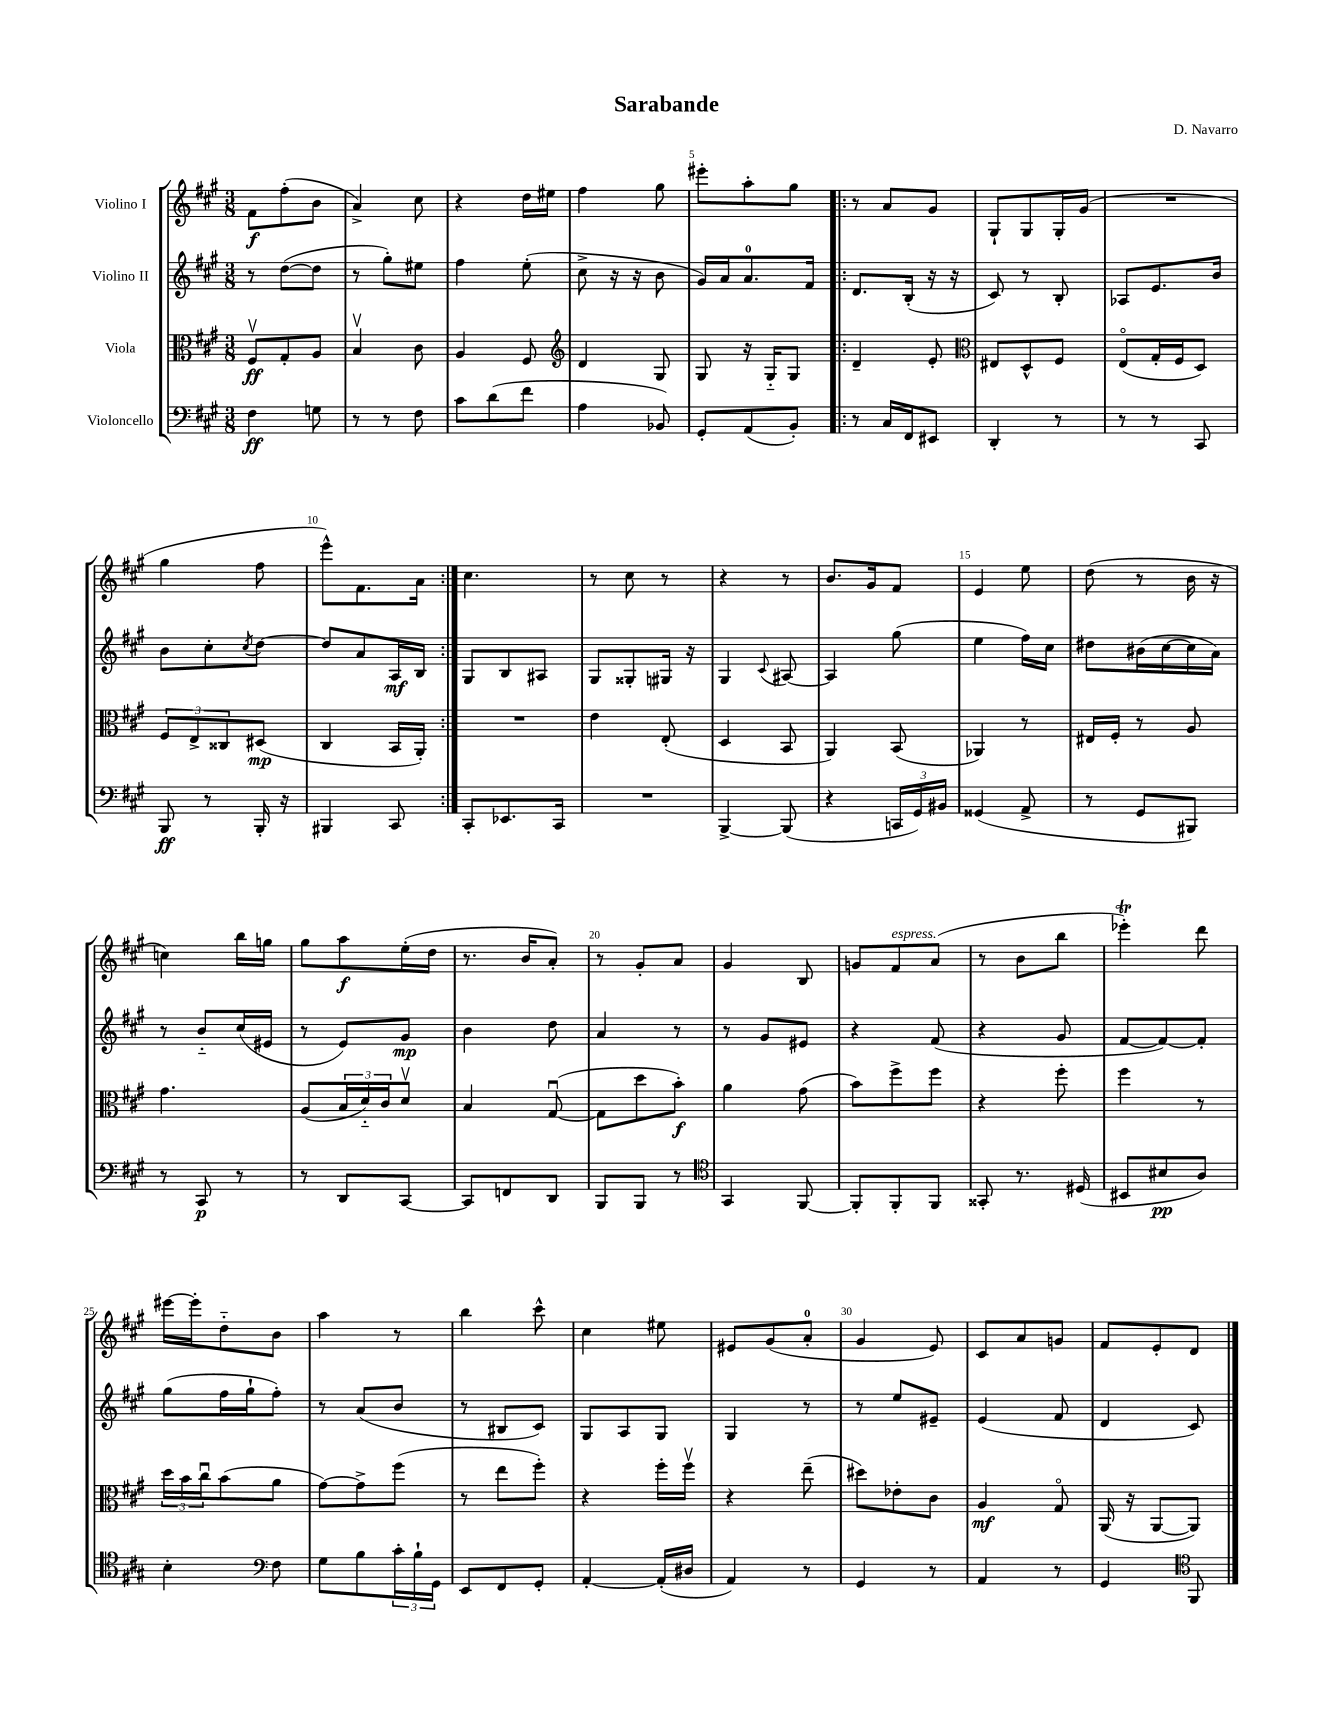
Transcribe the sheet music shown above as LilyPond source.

\header { title = "Sarabande" composer = "D. Navarro" }
<<
\new StaffGroup <<
\new Staff = "s0" \with { instrumentName = "Violino I" } {
    \clef treble \key a \major \numericTimeSignature \time 3/8
    fis'8\f fis''8-.( b'8 |
    a'4->) cis''8 |
    r4 d''16 eis''16 |
    fis''4 gis''8 |
    eis'''8-. a''8-. gis''8 |
    \repeat volta 2 { r8 a'8 gis'8 |
    gis8-! gis8 gis16-. gis'16( |
    R4. |
    gis''4 fis''8 |
    e'''8-^) fis'8. a'16 | }
    cis''4. |
    r8 cis''8 r8 |
    r4 r8 |
    b'8. gis'16 fis'8 |
    e'4 e''8 |
    d''8( r8 b'16 r16 |
    c''4) b''16 g''16 |
    gis''8 a''8\f e''16-.( d''16 |
    r8. b'16 a'8-.) |
    r8 gis'8-. a'8 |
    gis'4 b8 |
    g'8 fis'8^\markup { \italic "espress." } a'8( |
    r8 b'8 b''8 |
    ees'''4-.\trill) d'''8 |
    eis'''16~ eis'''16-. d''8-_ b'8 |
    a''4 r8 |
    b''4 cis'''8-^ |
    cis''4 eis''8 |
    eis'8 gis'8( a'8-0-. |
    gis'4 e'8) |
    cis'8 a'8 g'8 |
    fis'8 e'8-. d'8 \bar "|." |
}
\new Staff = "s1" \with { instrumentName = "Violino II" } {
    \clef treble \key a \major \numericTimeSignature \time 3/8
    r8 d''8~( d''8 |
    r8 gis''8-.) eis''8 |
    fis''4 e''8-.( |
    cis''8-> r16 r16 b'8 |
    gis'16) a'16 a'8.-0 fis'16 |
    \repeat volta 2 { d'8. b16-.( r16 r16 |
    cis'8) r8 b8-. |
    aes8 e'8. b'16 |
    b'8 cis''8-. \acciaccatura { cis''8 } d''8~ |
    d''8 a'8 a16\mf b16 | }
    gis8 b8 ais8 |
    gis8 gisis8-. gis16 r16 |
    gis4 \appoggiatura { cis'8 } ais8~ |
    ais4 gis''8( |
    e''4 fis''16) cis''16 |
    dis''8 bis'16( cis''16~ cis''16 a'16) |
    r8 b'8-_ cis''16( eis'16 |
    r8 e'8) gis'8\mp |
    b'4 d''8 |
    a'4 r8 |
    r8 gis'8 eis'8 |
    r4 fis'8( |
    r4 gis'8 |
    fis'8~ fis'8~) fis'8-. |
    gis''8( fis''16 gis''16-! fis''8-.) |
    r8 a'8( b'8 |
    r8 bis8 cis'8) |
    gis8 a8 gis8 |
    gis4 r8 |
    r8 e''8 eis'8-- |
    e'4( fis'8 |
    d'4 cis'8) \bar "|." |
}
\new Staff = "s2" \with { instrumentName = "Viola" } {
    \clef alto \key a \major \numericTimeSignature \time 3/8
    fis8\upbow\ff gis8-. a8 |
    b4\upbow cis'8 |
    a4 fis8 |
    \clef treble d'4 gis8 |
    gis8 r16 gis16-_ gis8 |
    \repeat volta 2 { d'4-- e'8-. |
    \clef alto eis8 d8-^ fis8 |
    e8\flageolet( gis16-. fis16 d8) |
    \tuplet 3/2 { fis8 e8-> cisis8 } dis8\mp( |
    cis4 b,16 a,16-.) | }
    R4. |
    e'4 e8-.( |
    d4 b,8 |
    a,4) b,8( |
    aes,4) r8 |
    eis16 fis16-. r8 a8 |
    gis'4. |
    a8( \tuplet 3/2 { b16 d'16-_) cis'16 } d'8\upbow |
    b4 gis8~\downbow( |
    gis8 d''8 b'8-.\f) |
    a'4 gis'8( |
    b'8) fis''8-> fis''8 |
    r4 fis''8-. |
    fis''4 r8 |
    \tuplet 3/2 { d''16 b'16 cis''16\downbow } b'8( a'8 |
    gis'8~) gis'8-> fis''8( |
    r8 e''8 fis''8-.) |
    r4 fis''16-. fis''16\upbow |
    r4 e''8--( |
    dis''8) ees'8-. cis'8 |
    a4\mf gis8\flageolet |
    a,16( r16 a,8~ a,8) \bar "|." |
}
\new Staff = "s3" \with { instrumentName = "Violoncello" } {
    \clef bass \key a \major \numericTimeSignature \time 3/8
    fis4\ff g8 |
    r8 r8 fis8 |
    cis'8 d'8( fis'8 |
    a4 bes,8) |
    gis,8-. a,8( b,8-.) |
    \repeat volta 2 { r8 cis16 fis,16 eis,8 |
    d,4-. r8 |
    r8 r8 cis,8 |
    b,,8\ff r8 b,,16-. r16 |
    bis,,4 cis,8 | }
    cis,8-. ees,8. cis,16 |
    R4. |
    b,,4~-> b,,8( |
    r4 \tuplet 3/2 { c,16 gis,16) bis,16 } |
    gisis,4( a,8-> |
    r8 gis,8 bis,,8) |
    r8 cis,8\p r8 |
    r8 d,8 cis,8~ |
    cis,8 f,8 d,8 |
    b,,8 b,,8 r8 |
    \clef tenor gis,4 fis,8~ |
    fis,8-. fis,8-. fis,8 |
    gisis,8-. r8. dis16( |
    bis,8 bis8\pp a8) |
    b4-. \clef bass fis8 |
    gis8 b8 \tuplet 3/2 { cis'16-. b16-! gis,16 } |
    e,8 fis,8 gis,8-. |
    a,4~-. a,16-.( dis16 |
    a,4) r8 |
    gis,4 r8 |
    a,4 r8 |
    gis,4 \clef tenor fis,8 \bar "|." |
}
>>
>>
\layout { \context { \Score \override BarNumber.break-visibility = ##(#f #t #t) barNumberVisibility = #(every-nth-bar-number-visible 5) } }
